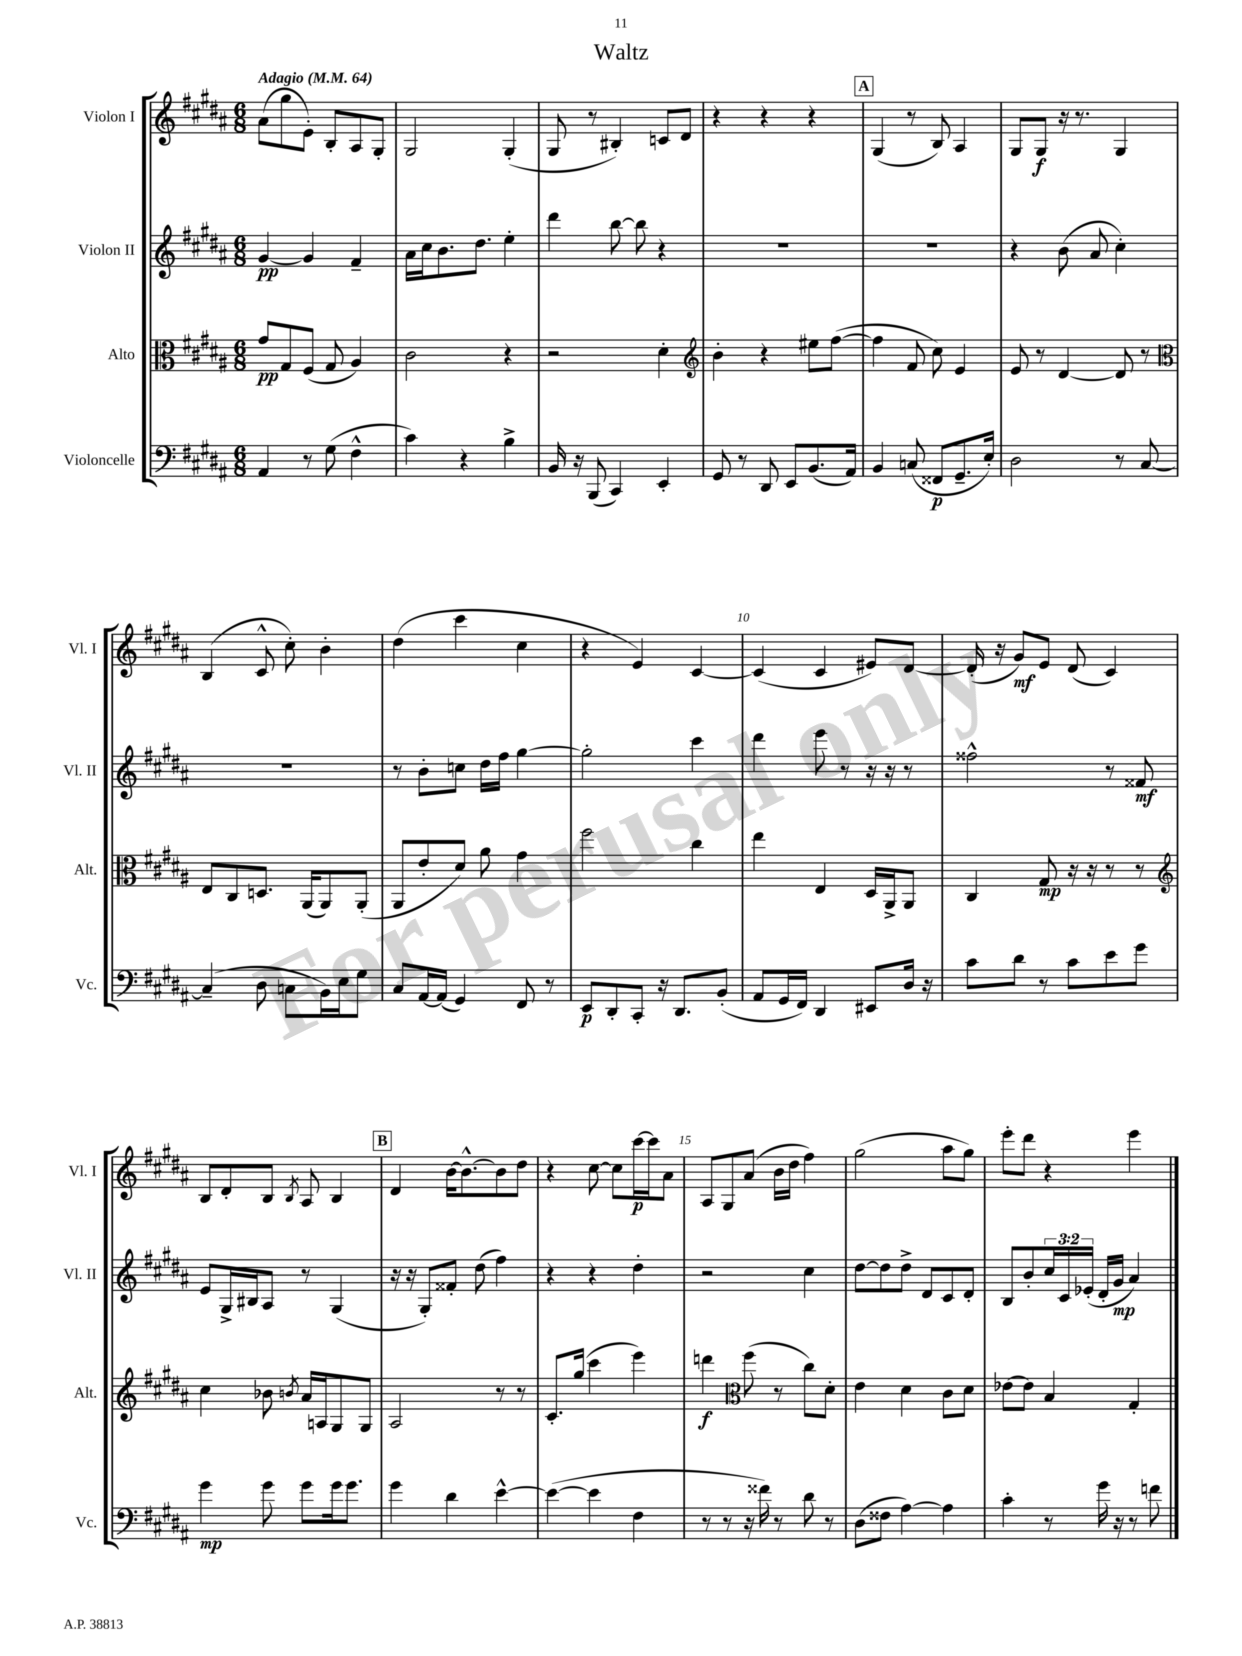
\header { title = "Waltz" }
<<
\new StaffGroup <<
\new Staff = "s0" \with { instrumentName = "Violon I" shortInstrumentName = "Vl. I" } {
    \clef treble \key b \major \numericTimeSignature \time 6/8 \tempo "Adagio" 4 = 64
    ais'8( gis''8 e'8-.) b8-. ais8 gis8-. |
    gis2 gis4-.( |
    gis8 r8 bis4-.) c'8 dis'8 |
    r4 r4 r4 |
    \mark \markup { \box "A" } gis4( r8 b8) ais4 |
    gis8 gis8\f r16 r8. gis4 |
    b4( cis'8-^ cis''8-.) b'4-. |
    dis''4( cis'''4 cis''4 |
    r4 e'4) cis'4~ |
    cis'4( cis'4 eis'8) dis'8~ |
    dis'16-.( r16 gis'8\mf) e'8 dis'8( cis'4) |
    b8 dis'8-. b8 \acciaccatura { b8 } ais8 b4 |
    \mark \markup { \box "B" } dis'4 b'16~ b'8.~-^ b'8 dis''8 |
    r4 cis''8~ cis''8 cis'''16~\p cis'''16 ais'8 |
    ais8 gis8 ais'8( b'16 dis''16 fis''4) |
    gis''2( ais''8 gis''8) |
    e'''8-. dis'''8 r4 e'''4 \bar "|." |
}
\new Staff = "s1" \with { instrumentName = "Violon II" shortInstrumentName = "Vl. II" } {
    \clef treble \key b \major \numericTimeSignature \time 6/8 \override Staff.TupletNumber.text = #tuplet-number::calc-fraction-text
    gis'4~\pp gis'4 fis'4-- |
    ais'16 cis''16 b'8. dis''8. e''4-. |
    dis'''4 b''8~ b''8 r4 |
    R2. |
    \mark \markup { \box "A" } R2. |
    r4 b'8( ais'8 cis''4-.) |
    R2. |
    r8 b'8-. c''8 dis''16 fis''16 gis''4~ |
    gis''2-. cis'''4 |
    dis'''4 e'''8 r8 r16 r16 r8 |
    fisis''2-^ r8 fisis'8\mf |
    e'8 gis16-> bis16 ais8 r8 gis4( |
    \mark \markup { \box "B" } r16 r16 gis8-.) fisis'8-. dis''8( fis''4) |
    r4 r4 dis''4-. |
    r2 cis''4 |
    dis''8~ dis''8 dis''8-> dis'8 cis'8 dis'8-. |
    b8 b'8-. \tuplet 3/2 { cis''16 cis'16 ees'16-.( } dis'16-. gis'16\mp ais'4) \bar "|." |
}
\new Staff = "s2" \with { instrumentName = "Alto" shortInstrumentName = "Alt." } {
    \clef alto \key b \major \numericTimeSignature \time 6/8
    gis'8\pp gis8 fis8( gis8 ais4) |
    cis'2 r4 |
    r2 dis'4-. |
    \clef treble b'4-. r4 eis''8 fis''8~( |
    \mark \markup { \box "A" } fis''4 fis'8 cis''8) e'4 |
    e'8 r8 dis'4~ dis'8 r8 |
    \clef alto e8 cis8 d8. ais,16( ais,8) ais,8-.( |
    ais,8 e'8-. dis'8) ais'8 gis'4 |
    fis''2 cis''4 |
    e''4 e4 dis16 ais,16-> ais,8 |
    cis4 gis8\mp r16 r16 r8 r8 |
    \clef treble cis''4 bes'8 \acciaccatura { b'8 } ais'16 a16 gis8 gis8 |
    \mark \markup { \box "B" } ais2 r8 r8 |
    cis'8.-. gis''16( cis'''4 e'''4) |
    d'''4\f \clef alto fis''8( r8 cis''8) dis'8-. |
    e'4 dis'4 cis'8 dis'8 |
    ees'8~ ees'8 b4 gis4-. \bar "|." |
}
\new Staff = "s3" \with { instrumentName = "Violoncelle" shortInstrumentName = "Vc." } {
    \clef bass \key b \major \numericTimeSignature \time 6/8
    ais,4 r8 gis8( fis4-^ |
    cis'4) r4 b4-> |
    b,16 r16 b,,8( cis,4) e,4-. |
    gis,8 r8 dis,8 e,8 b,8.( ais,16) |
    \mark \markup { \box "A" } b,4 c8( fisis,8\p gis,8.-- e16-.) |
    dis2 r8 cis8~ |
    cis4--( dis8 c8 b,16) e16 gis8 |
    cis8 ais,16~ ais,16( gis,4) fis,8 r8 |
    e,8\p dis,8-. cis,8-. r16 dis,8. b,8-.( |
    ais,8 gis,16 fis,16) dis,4 eis,8 dis16 r16 |
    cis'8 dis'8 r8 cis'8 e'8 gis'8 |
    gis'4\mp gis'8 gis'8 gis'16 gis'8. |
    \mark \markup { \box "B" } gis'4 dis'4 e'4~-^ |
    e'4~( e'4 fis4 |
    r8 r8 r16 fisis'16) r8 dis'8 r8 |
    dis8( fisis8 ais4~) ais4 |
    cis'4-. r8 gis'16 r16 r8 f'8 \bar "|." |
}
>>
>>
\layout { \context { \Score \override BarNumber.break-visibility = ##(#f #t #t) barNumberVisibility = #(every-nth-bar-number-visible 5) } }
